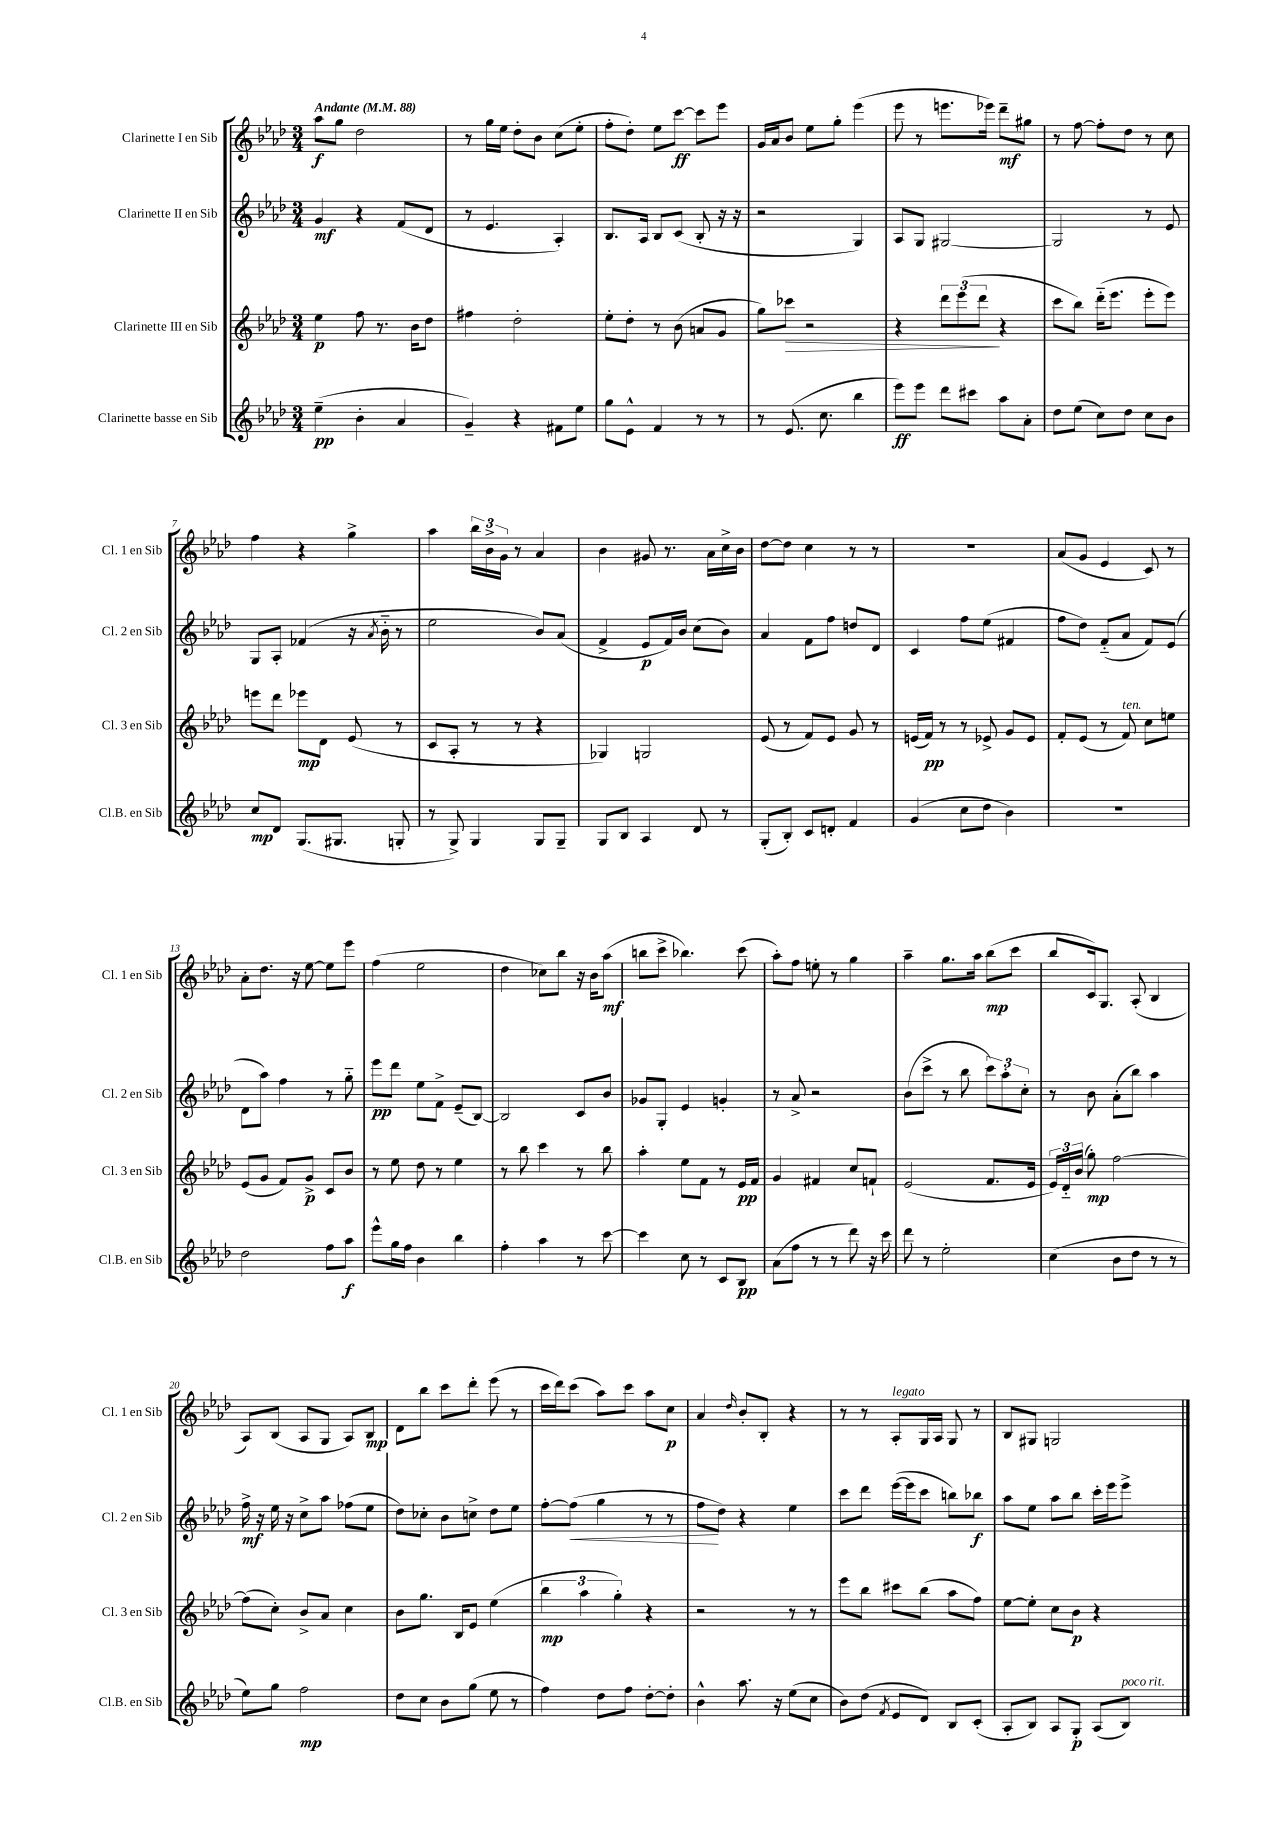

**kern	**kern	**kern	**kern
*staff4	*staff3	*staff2	*staff1
*clefG2	*clefG2	*clefG2	*clefG2
*k[b-e-a-d-]	*k[b-e-a-d-]	*k[b-e-a-d-]	*k[b-e-a-d-]
*M3/4	*M3/4	*M3/4	*M3/4
*MM88	*MM88	*MM88	*MM88
(4ee-~\	4ee-\	4g/	8aa-\L
.	.	.	8gg\J
4b-'\	8ff\	4r	2dd-\
.	8.r	.	.
4a-/	.	(8f/L	.
.	16b-\LK	.	.
.	8dd-\J	8d-/J	.
=	=	=	=
4g~/)	4ff#\	8r	8r
.	.	4.e-/	16gg\LL
.	.	.	16ee-\JJ
4r	2dd-'\	.	8dd-'\L
.	.	.	8b-\J
8f#\L	.	4A-'/)	(8cc\L
8ee-\J	.	.	8ee-'\J
=	=	=	=
8gg\L	8ee-'\L	8.B-/L	8ff'\L
8e-^^\J	8dd-'\J	.	8dd-'\J)
.	.	16A-/Jk	.
4f/	8r	8B-/L	8ee-\L
.	(8b-\	(8c/J	[8ccc\J
8r	8a/L	8B-'/	8ccc\]L
8r	8g/J	16r	8eee-\J
.	.	16r	.
=	=	=	=
8r	8gg\L)	2r	16g/LL
.	.	.	16a-/J
(8.e-/	8ccc-\J	.	8b-/J
.	2r	.	8ee-\L
8.cc\	.	.	.
.	.	.	8gg'\J
4bb-\	.	4G/)	(4eee-\
=	=	=	=
8eee-\L)	4r	8A-/L	8eee-\
8eee-\J	.	8G/J	8r
8ddd-\L	12ddd-\L	[2G#/	8.eee\L
.	(12eee-\	.	.
8ccc#\J	.	.	.
.	12ddd-\J	.	.
.	.	.	16eee-\Jk)
8aa-\L	4r	.	8ddd-~\L
8a-'\J	.	.	8gg#\J
=	=	=	=
8dd-\L	8ccc\L	2G#/]	8r
(8ee-\J	8bb-\J)	.	[8ff\
8cc\L)	(16ddd-'~\LK	.	8ff'\]L
.	8.eee-\J	.	.
8dd-\J	.	.	8dd-\J
8cc\L	8eee-'\L	8r	8r
8b-\J	8eee-\J)	8e-/	8cc\
=	=	=	=
8cc/L	8eee\L	8G/L	4ff\
8d-/J	8ddd-\J	8A-'/J	.
(8.G/L	8eee-\L	(4f-/	4r
.	8d-\J	.	.
8.G#/J	.	.	.
.	(8e-/	16r	4gg^\
.	.	8qa-/	.
.	.	16b-'~\	.
8G'/	8r	8r	.
=	=	=	=
8r	8c/L	2ee-\	4aa-\
8G^/)	8A-'/J	.	.
4G/	8r	.	24bb-\LL
.	.	.	24b-^\
.	.	.	24g\JJ
.	8r	.	8r
8G/L	4r	8b-/L)	4a-/
8G~/J	.	(8a-/J	.
=	=	=	=
8G/L	4G-/)	4f^/	4b-\
8B-/J	.	.	.
4A-/	2G/	8e-/L	8g#/
.	.	16f/L)	8.r
.	.	16b-/JJ	.
8d-/	.	(8cc\L	.
.	.	.	16a-\LL
8r	.	8b-\J)	16cc^\
.	.	.	16b-\JJ
=	=	=	=
(8G'/L	(8e-/	4a-/	[8dd-\L
8B-'/J)	8r	.	8dd-\]J
8c/L	8f/L)	8f\L	4cc\
8d'/J	8e-/J	8ff\J	.
4f/	8g/	8dd/L	8r
.	8r	8d-/J	8r
=	=	=	=
(4g/	(16e/LL	4c/	2.r
.	16f/JJ)	.	.
.	8r	.	.
8cc\L	8r	8ff\L	.
8dd-\J	8e-^/	(8ee-\J	.
4b-\)	8g/L	4f#/	.
.	8e-/J	.	.
=	=	=	=
2.r	8f'/L	8ff\L	(8a-/L
.	(8e-/J	8dd-\J)	8g/J
.	8r	(8f'~/L	4e-/
.	8f/)	8a-/J	.
.	8cc\L	8f/L)	8c/)
.	8ee\J	(8e-/J	8r
=	=	=	=
2dd-\	(8e-/L	8d-\L	8a-'\L
.	8g/J	8aa-\J)	8.dd-\J
.	8f/L)	4ff\	.
.	.	.	16r
.	8g^/J	.	[8ee-\
8ff\L	8c/L	8r	8ee-\]L
8aa-\J	8b-/J	8gg'~\	8eee-\J
=	=	=	=
8eee-^^\L	8r	8eee-\L	(4ff\
16gg\L	8ee-\	8ddd-\J	.
16ff\JJ	.	.	.
4b-\	8dd-\	8ee-\L	2ee-\
.	8r	8f^\J	.
4bb-\	4ee-\	(8e-~/L	.
.	.	[8B-/J)	.
=	=	=	=
4ff'\	8r	2B-/]	4dd-\
.	8bb-\	.	.
4aa-\	4ccc\	.	8cc-\L)
.	.	.	8bb-\J
8r	8r	8c/L	16r
.	.	.	16b-\LK
[8ccc\	8bb-\	8b-/J	(8aa-\J
=	=	=	=
4ccc\]	4aa-'\	8g-/L	8bb\L
.	.	8G'/J	8ccc^\J
8cc\	8ee-\L	4e-/	4.bb-\)
8r	8f\J	.	.
8c/L	8r	4g'/	.
8B-/J	16e-/LL	.	(8ccc\
.	16f/JJ	.	.
=	=	=	=
(8a-\L	4g/	8r	8aa-'\L)
8ff\J	.	8a-^/	8ff\J
8r	4f#/	2r	8ee'\
8r	.	.	8r
8ddd-\)	8cc/L	.	4gg\
16r	8f`/J	.	.
16ccc\	.	.	.
=	=	=	=
8ddd-\	(2e-/	(8b-\L	4aa-~\
8r	.	8ccc^\J	.
2ee-'\	.	8r	8.gg\L
.	.	8bb-\	.
.	.	.	16aa-\Jk
.	8.f/L	12ccc\L)	(8bb-\L
.	.	12aa-'\	.
.	.	.	8ccc\J
.	.	12cc'\J	.
.	16e-/Jk	.	.
=	=	=	=
(4cc\	24e-/LL)	8r	8bb-/L
.	24d-'~/	.	.
.	(24b-/JJ	.	.
.	8gg'\)	8b-\	16c/k)
.	.	.	8.G/J
8b-\L	[2ff\	(8a-'\L	.
8dd-\J	.	8bb-\J)	(8A-'/
8r	.	4aa-\	4B-/
8r	.	.	.
=	=	=	=
8ee-\L)	(8ff\]L	16ff^\	8A-/L)
.	.	16r	.
8gg\J	8cc'\J)	16ee-\	(8B-/J
.	.	16r	.
2ff\	8b-^/L	8cc^\L	8A-/L
.	8a-/J	8aa-\J	8G/J
.	4cc\	(8ff-\L	8A-/L)
.	.	8ee-\J	8B-/J
=	=	=	=
8dd-\L	8b-\L	8dd-\L)	8d-\L
8cc\J	8.gg\J	8cc-'\J	8bb-\J
8b-\L	.	8b-\L	8ccc\L
.	16B-/LK	.	.
(8gg\J	8e-/J	8cc^\J	8ddd-'\J
8ee-\	(4ee-\	8dd-\L	(8eee-\
8r	.	8ee-\J	8r
=	=	=	=
4ff\)	6bb-\	[8ff'\L	16ccc\LL
.	.	.	16ddd-\J)
.	.	(8ff\]J	(8ccc\J
.	6aa-\	.	.
8dd-\L	.	4gg\	8aa-\L)
.	6gg'\)	.	.
8ff\J	.	.	8ccc\J
[8dd-'\L	4r	8r	8aa-\L
8dd-'\]J	.	8r	8cc\J
=	=	=	=
4b-^^\	2r	8ff\L	4a-/
.	.	8dd-\J)	.
.	.	.	16qqdd-/
8.aa-\	.	4r	8b-'/L
.	.	.	8B-'/J
16r	.	.	.
(8ee-\L	8r	4ee-\	4r
8cc\J	8r	.	.
=	=	=	=
8b-\L)	8eee-\L	8ccc\L	8r
(8dd-\J	8bb-\J	8ddd-\J	8r
8qf/	.	.	.
8e-/L	8ccc#\L	([16eee-\LL	8A-'/L
.	.	16eee-\]J	.
8d-/J)	(8bb-\J	8ccc\J	16G/L
.	.	.	16A-/JJ
8B-/L	8aa-\L	8bb\L)	8G/
(8c'/J	8ff\J)	8bb-\J	8r
=	=	=	=
8A-'/L	[8ee-\L	8aa-\L	8B-/L
8B-/J)	8ee-'\]J	8ee-\J	8G#/J
8A-/L	8cc\L	8aa-\L	2G/
8G'/J	8b-\J	8bb-\J	.
(8A-/L	4r	16ccc'\LL	.
.	.	16eee-\J	.
8B-/J)	.	8eee-^\J	.
==	==	==	==
*-	*-	*-	*-
